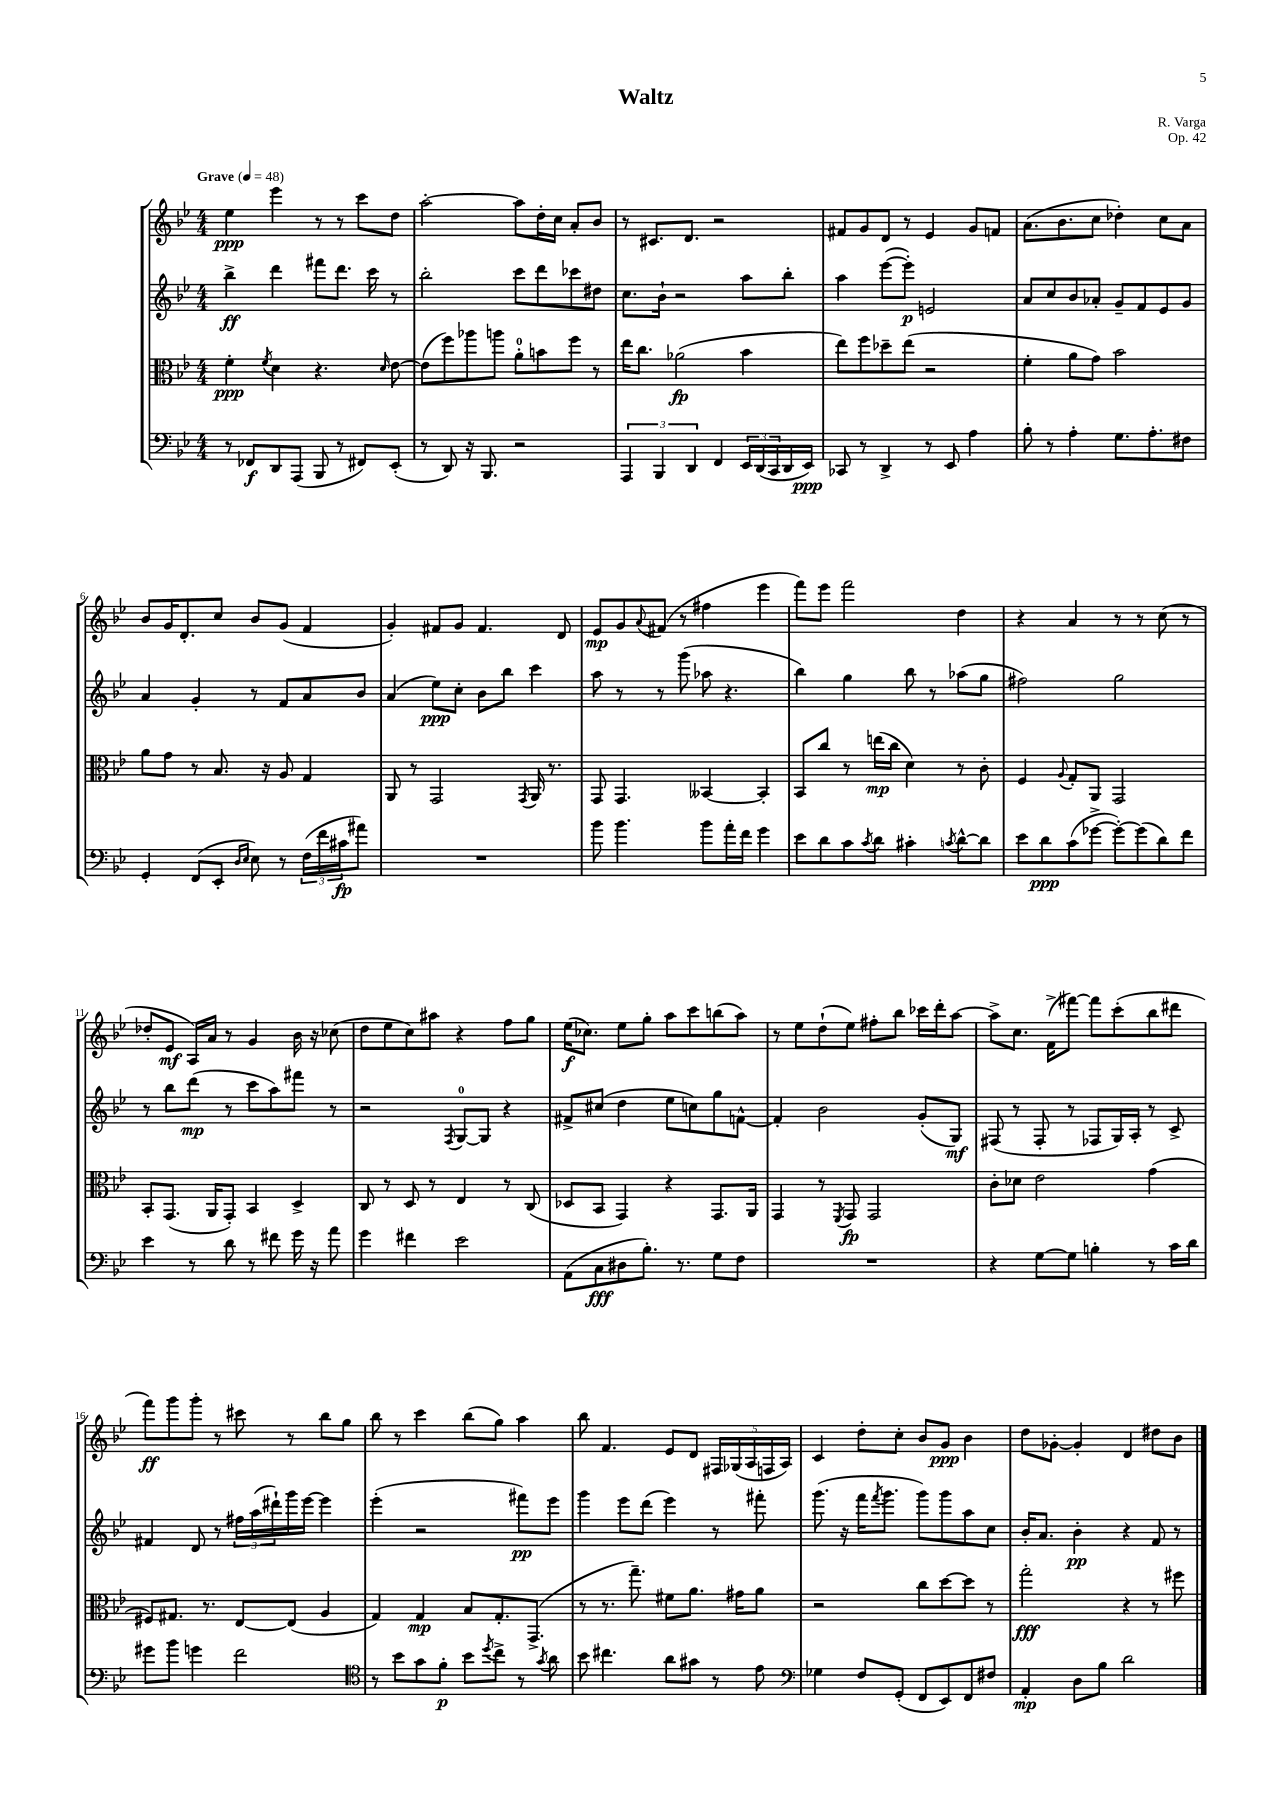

**kern	**dynam	**kern	**dynam	**kern	**dynam	**kern	**dynam
*part4	*part4	*part3	*part3	*part2	*part2	*part1	*part1
*staff4	*staff4	*staff3	*staff3	*staff2	*staff2	*staff1	*staff1
*clefF4	*	*clefC3	*	*clefG2	*	*clefG2	*
*k[b-e-]	*	*k[b-e-]	*	*k[b-e-]	*	*k[b-e-]	*
*M4/4	*	*M4/4	*	*M4/4	*	*M4/4	*
*MM48	*	*MM48	*	*MM48	*	*MM48	*
=1	=1	=1	=1	=1	=1	=1	=1
!	!	!	!	!	!	!LO:TX:a:B:t=Grave	!
8r	.	4f'\	ppp	4bb-^\	ff	4ee-\	ppp
8FF-X/L	f	.	.	.	.	.	.
.	.	8qf/	.	.	.	.	.
8DD/	.	4d\	.	4ddd\	.	4eee-\	.
(8AAA/J	.	.	.	.	.	.	.
8BBB-/	.	4.r	.	8fff#X\L	.	8r	.
8r	.	.	.	8.ddd\J	.	8r	.
8FF#X/L)	.	.	.	.	.	8ccc\L	.
.	.	.	.	16ccc\	.	.	.
.	.	16qqd/	.	.	.	.	.
(8EE-'/J	.	[8e-\	.	8r	.	8dd\J	.
=2	=2	=2	=2	=2	=2	=2	=2
8r	.	(8e-\L]	.	2bb-'\	.	[2aa'\	.
8DD/)	.	8ff\)	.	.	.	.	.
16r	.	8aa-X\	.	.	.	.	.
8.BBB-/	.	.	.	.	.	.	.
.	.	8aan\J	.	.	.	.	.
2r	.	8a'\L	.	8ccc\L	.	8aa\L]	.
.	.	8bn\	.	8ddd\	.	16dd'\L	.
.	.	.	.	.	.	16cc\JJ	.
.	.	8ff\J	.	8ccc-X\	.	8a'/L	.
.	.	8r	.	8dd#X\J	.	8b-/J	.
=3	=3	=3	=3	=3	=3	=3	=3
6AAA/	.	16ee-\KL	.	8.cc\L	.	8r	.
.	.	8.cc\J	.	.	.	.	.
.	.	.	.	.	.	8.c#X/L	.
6BBB-/	.	.	.	.	.	.	.
.	.	.	.	16b-`\Jk	.	.	.
.	.	(2a-X\	fp	2r	.	.	.
.	.	.	.	.	.	8.d/J	.
6DD/	.	.	.	.	.	.	.
4FF/	.	.	.	.	.	2r	.
24EE-/LL	.	4b-\	.	8aa\L	.	.	.
(24DD/	.	.	.	.	.	.	.
24CC/	.	.	.	.	.	.	.
16DD/	.	.	.	8bb-'\J	.	.	.
16EE-/JJ)	ppp	.	.	.	.	.	.
=4	=4	=4	=4	=4	=4	=4	=4
8CC-X/	.	8ee-\L)	.	4aa\	.	8f#X/L	.
8r	.	8ff\	.	.	.	8g/	.
4DD^/	.	8dd-X~\	.	([8eee-\L	.	8d/J	.
.	.	(8ee-\J	.	8eee-'\J])	p	8r	.
8r	.	2r	.	2en/	.	4e-/	.
8EE-/	.	.	.	.	.	.	.
4A\	.	.	.	.	.	8g/L	.
.	.	.	.	.	.	8fn/J	.
=5	=5	=5	=5	=5	=5	=5	=5
8B-'\	.	4f'\	.	8a/L	.	(8.a\L	.
8r	.	.	.	8cc/	.	.	.
.	.	.	.	.	.	8.b-\	.
4A'\	.	8a\L	.	8b-/	.	.	.
.	.	8g\J)	.	8a-X'/J	.	8cc\J	.
8.G\L	.	2b-\	.	8g~/L	.	4dd-X'\)	.
.	.	.	.	8f/	.	.	.
8.A'\	.	.	.	.	.	.	.
.	.	.	.	8e-/	.	8cc\L	.
8F#X\J	.	.	.	8g/J	.	8a\J	.
!!LO:LB:g=z
=6	=6	=6	=6	=6	=6	=6	=6
4GG'/	.	8a\L	.	4a/	.	8b-/L	.
.	.	8g\J	.	.	.	16g/K	.
.	.	.	.	.	.	8.d'/	.
(8FF/L	.	8r	.	4g'/	.	.	.
8EE-'/J	.	8.B-/	.	.	.	8cc/J	.
16qqD/LL	.	.	.	.	.	.	.
16qqE-/JJ	.	.	.	.	.	.	.
8E-\)	.	.	.	8r	.	8b-/L	.
.	.	16r	.	.	.	.	.
8r	.	8A/	.	8f/L	.	(8g/J	.
(24F\LL	.	4G/	.	8a/	.	4f/	.
24f\	.	.	.	.	.	.	.
24c#X\J	fp	.	.	.	.	.	.
8a#X\J)	.	.	.	8b-/J	.	.	.
=7	=7	=7	=7	=7	=7	=7	=7
1r	.	8AA/	.	(4a/	.	4g'/)	.
.	.	8r	.	.	.	.	.
.	.	2GG/	.	8ee-\L)	ppp	8f#X/L	.
.	.	.	.	8cc'\J	.	8g/J	.
.	.	.	.	8b-\L	.	4.f#/	.
.	.	.	.	8bb-\J	.	.	.
.	.	8qGG/	.	.	.	.	.
.	.	16AA/	.	4ccc\	.	.	.
.	.	8.r	.	.	.	.	.
.	.	.	.	.	.	8d/	.
=8	=8	=8	=8	=8	=8	=8	=8
8b-\	.	8GG/	.	8aa\	.	8e-/L	mp
4.b-\	.	4.GG/	.	8r	.	8g/	.
.	.	.	.	.	.	8qqa/	.
.	.	.	.	8r	.	(8f#X/J	.
.	.	.	.	(8ggg\	.	8r	.
8b-\L	.	[4BB--X/	.	8aa-X\	.	4ff#X\	.
16a'\L	.	.	.	4.r	.	.	.
16f\JJ	.	.	.	.	.	.	.
4g\	.	4BB--'/]	.	.	.	4eee-\	.
=9	=9	=9	=9	=9	=9	=9	=9
8e-\L	.	8BB-/L	.	4bb-\)	.	8fff\L)	.
8d\	.	8cc/J	.	.	.	8eee-\J	.
8c\	.	8r	.	4gg\	.	2fff\	.
8qc/	.	.	.	.	.	.	.
8d\J	.	(16een\LL	mp	.	.	.	.
.	.	16cc\JJ	.	.	.	.	.
4c#X'\	.	4d\)	.	8bb-\	.	.	.
.	.	.	.	8r	.	.	.
8qcn/	.	.	.	.	.	.	.
[8d^^\L	.	8r	.	(8aa-X\L	.	4dd\	.
8d\J]	.	8c'\	.	8gg\J	.	.	.
=10	=10	=10	=10	=10	=10	=10	=10
8e-\L	.	4F/	.	2ff#X\)	.	4r	.
8d\	ppp	.	.	.	.	.	.
.	.	8qqA/	.	.	.	.	.
(8c\	.	8G'/L	.	.	.	4a/	.
[8g-X^\J	.	8AA/J	.	.	.	.	.
8g-'\L_)	.	2GG/	.	2gg\	.	8r	.
(8g-\]	.	.	.	.	.	8r	.
8d\)	.	.	.	.	.	(8cc\	.
8f\J	.	.	.	.	.	8r	.
!!LO:LB:g=z
=11	=11	=11	=11	=11	=11	=11	=11
4e-\	.	8BB-'/L	.	8r	.	8dd-X'/L	.
.	.	(8.GG/J	.	8bb-\L	.	8e-/J	mf
8r	.	.	.	(8ddd\J	mp	16A/LL)	.
.	.	16AA/KL	.	.	.	16a/JJ	.
8d\	.	8GG'/J)	.	8r	.	8r	.
8r	.	4BB-/	.	8ccc\L	.	4g/	.
8f#X\	.	.	.	8aa\)	.	.	.
16g\	.	4D^/	.	8fff#X\J	.	16b-\	.
16r	.	.	.	.	.	16r	.
8a\	.	.	.	8r	.	(8cc-X\	.
=12	=12	=12	=12	=12	=12	=12	=12
4g\	.	8C/	.	2r	.	8dd\L	.
.	.	8r	.	.	.	8ee-\	.
4f#X\	.	8D/	.	.	.	8cc\)	.
.	.	8r	.	.	.	8aa#X\J	.
.	.	.	.	8qF/	.	.	.
2e-\	.	4E-/	.	[8G/L	.	4r	.
.	.	.	.	8G/J]	.	.	.
.	.	8r	.	4r	.	8ff\L	.
.	.	(8C/	.	.	.	8gg\J	.
=13	=13	=13	=13	=13	=13	=13	=13
(8AA\L	.	8D-X/L	.	8f#X^/L	.	(16ee-\KL	f
.	.	.	.	.	.	8.cc-X\J)	.
8C\	fff	8BB-/J	.	(8cc#X/J	.	.	.
8D#X\	.	4GG/)	.	4dd\	.	8ee-\L	.
8.B-'\J)	.	.	.	.	.	8gg'\J	.
.	.	4r	.	8ee-\L	.	8aa\L	.
8.r	.	.	.	.	.	.	.
.	.	.	.	8ccn\)	.	8ccc\	.
8G\L	.	8.GG/L	.	8gg\	.	(8bbn\	.
8F\J	.	.	.	[8fn^^\J	.	8aa\J)	.
.	.	16AA/Jk	.	.	.	.	.
=14	=14	=14	=14	=14	=14	=14	=14
1r	.	4GG/	.	4f'/]	.	8r	.
.	.	.	.	.	.	8ee-\L	.
.	.	8r	.	2b-\	.	(8dd`\	.
.	.	8qFF/	.	.	.	.	.
.	.	8GG/	fp	.	.	8ee-\J)	.
.	.	2GG/	.	.	.	8ff#X'\L	.
.	.	.	.	.	.	8bb-\J	.
.	.	.	.	(8g'/L	.	16ccc-X\LL	.
.	.	.	.	.	.	16ddd'\J	.
.	.	.	.	8G/J)	mf	[8aa\J	.
=15	=15	=15	=15	=15	=15	=15	=15
4r	.	8c'\L	.	(8F#X/	.	8aa^\L]	.
.	.	8d-X\J	.	8r	.	8.cc\J	.
[8G\L	.	2e-\	.	8F#'/	.	.	.
.	.	.	.	.	.	(16f^\KL	.
8G\J]	.	.	.	8r	.	[8fff#X\J)	.
4Bn'\	.	.	.	8F-X/L	.	8fff#\L]	.
.	.	.	.	16G/L)	.	(8ccc'\	.
.	.	.	.	16A'/JJ	.	.	.
8r	.	(4g\	.	8r	.	8bb-\	.
16c\LL	.	.	.	8c^/	.	8ddd#X\J	.
16d\JJ	.	.	.	.	.	.	.
!!LO:LB:g=z
=16	=16	=16	=16	=16	=16	=16	=16
8g#X\L	.	8F#X/L)	.	4f#X/	.	8fff\L)	ff
8b-\J	.	8.G#X/J	.	.	.	8ggg\	.
4gn\	.	.	.	8d/	.	8ggg'\J	.
.	.	8.r	.	.	.	.	.
.	.	.	.	8r	.	8r	.
2f\	.	[8E-/L	.	24ff#X\LL	.	8ccc#X\	.
.	.	.	.	(24aa\	.	.	.
.	.	.	.	24ddd#X`\)	.	.	.
.	.	(8E-/J]	.	16ggg\	.	8r	.
.	.	.	.	[16eee-\JJ	.	.	.
.	.	4A/	.	4eee-\]	.	8bb-\L	.
.	.	.	.	.	.	8gg\J	.
=17	=17	=17	=17	=17	=17	=17	=17
*clefC4	*	*	*	*	*	*	*
8r	.	4G/)	.	(4eee-'\	.	8bb-\	.
8b-\L	.	.	.	.	.	8r	.
8g\	.	4G/	mp	2r	.	4ccc\	.
8f'\J	p	.	.	.	.	.	.
8b-\L	.	8B-/L	.	.	.	(8bb-\L	.
8qdd/	.	.	.	.	.	.	.
8cc^\J	.	8.G'/	.	.	.	8gg\J)	.
8r	.	.	.	8fff#X\L)	pp	4aa\	.
.	.	(8.GG^/J	.	.	.	.	.
8qg/	.	.	.	.	.	.	.
8a\	.	.	.	8eee-\J	.	.	.
=18	=18	=18	=18	=18	=18	=18	=18
8b-\	.	8r	.	4ggg\	.	8bb-\	.
4.cc#X\	.	8.r	.	.	.	4.f/	.
.	.	.	.	8eee-\L	.	.	.
.	.	8.gg~\)	.	.	.	.	.
.	.	.	.	(8ddd\J	.	.	.
8a\L	.	8f#X\L	.	4eee-\)	.	8e-/L	.
8g#X\J	.	8.a\J	.	.	.	8d/J	.
8r	.	.	.	8r	.	20F#X/LL	.
.	.	.	.	.	.	(20G-X/	.
.	.	16g#X\KL	.	.	.	.	.
.	.	.	.	.	.	20A/	.
8e-\	.	8a\J	.	8fff#X'\	.	.	.
.	.	.	.	.	.	20Fn/	.
.	.	.	.	.	.	20A/JJ)	.
=19	=19	=19	=19	=19	=19	=19	=19
*clefF4	*	*	*	*	*	*	*
4G-X\	.	2r	.	(8.ggg\	.	4c/	.
.	.	.	.	16r	.	.	.
8F/L	.	.	.	16fff\KL	.	8dd'\L	.
.	.	.	.	8qfff/	.	.	.
.	.	.	.	8.ggg\J	.	.	.
(8GG'/J	.	.	.	.	.	8cc'\J	.
8FF/L	.	8cc\L	.	8ggg\L)	.	8b-/L	.
8EE-/)	.	[8dd\	.	8ggg\	.	8g/J	ppp
8FF/	.	8dd\J]	.	8aa\	.	4b-\	.
8F#X/J	.	8r	.	8cc\J	.	.	.
=20	=20	=20	=20	=20	=20	=20	=20
4AA'/	mp	2gg'\	fff	16b-'/KL	.	8dd\L	.
.	.	.	.	8.a/J	.	.	.
.	.	.	.	.	.	[8g-X'\J	.
8D\L	.	.	.	4b-'\	pp	4g-'/]	.
8B-\J	.	.	.	.	.	.	.
2d\	.	4r	.	4r	.	4d/	.
.	.	8r	.	8f/	.	8dd#X\L	.
.	.	8ff#X\	.	8r	.	8b-\J	.
==	==	==	==	==	==	==	==
*-	*-	*-	*-	*-	*-	*-	*-
